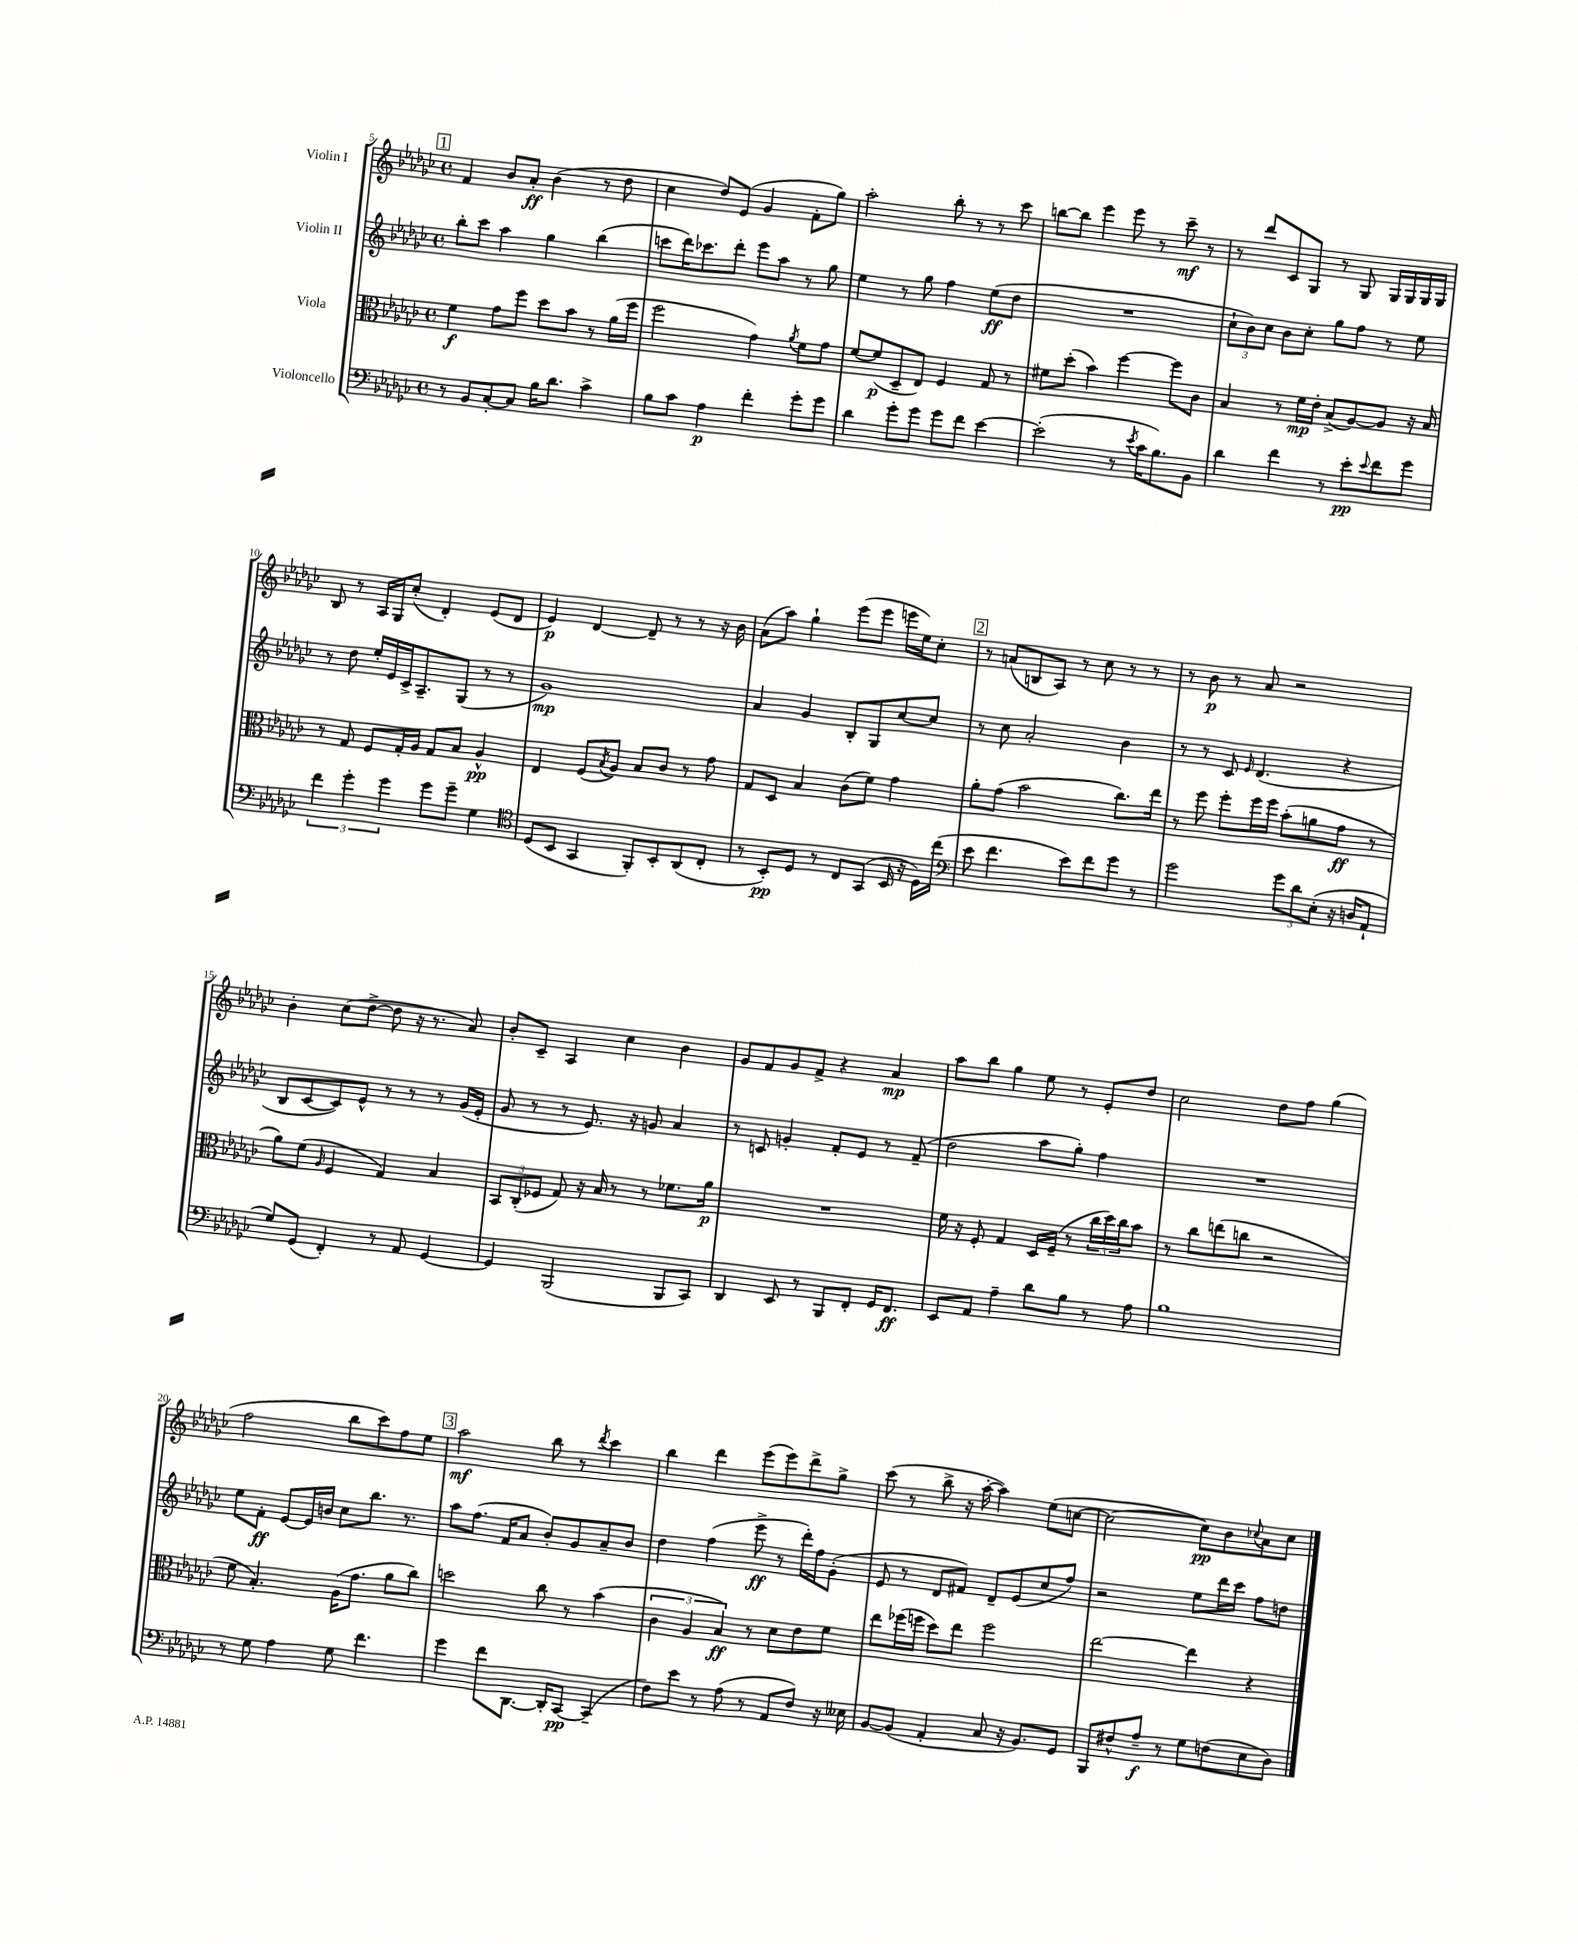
<<
\new StaffGroup <<
\new Staff = "s0" \with { instrumentName = "Violin I" } {
    \clef treble \key ges \major \defaultTimeSignature \time 4/4
    \mark \markup { \box "1" } f'4 bes'8 aes'8-.\ff bes'4( r8 des''8 |
    ces''4 des''8) ees'8( ges'4 f'8-. ges''8) |
    aes''2-. bes''8-. r8 r8 ces'''8 |
    b''8~ b''8 ees'''4 ees'''8 r8 ces'''8--\mf r8 |
    r8 des'''8 ces'8 ges8 r8 ges8 ges16 ges16 ges16 ges16 |
    bes8 r8 aes16 ges16 ces''8-.( des'4-.) ees'8( des'8 |
    ees'4\p) des'4~ des'8-- r8 r8 r16 bes'16 |
    aes'8( aes''8) ges''4-! ees'''8( ees'''8 e'''16 ees''16) ces''8-. |
    \mark \markup { \box "2" } r8 a'8( b8 aes8) r8 ces''8 r8 r8 |
    r8 bes'8\p r8 aes'8 r2 |
    bes'4-. ces''8( des''8~-> des''8 r16 r8. aes'8) |
    bes'8-. ces'8-- aes4 ces''4 bes'4 |
    ges'8 f'8 ges'8 f'8-> r4 aes'4\mp |
    aes''8 bes''8 ges''4 ees''8 r8 ees'8-. des''8 |
    ces''2 des''8 f''8 ges''4( |
    f''2 bes''8 ces'''8) f''8 ees''8 |
    \mark \markup { \box "3" } aes''2\mf bes''8 r8 \acciaccatura { des'''8 } ces'''4 |
    bes''4 des'''4 ees'''8( ees'''8) des'''8-> ges''8-> |
    ces'''8( r8 bes''8-> r16 aes''16~-. aes''4) ees''8( c''8~ |
    c''2~ c''8\pp) bes'8 \appoggiatura { ces''8 } aes'8 ces''8 \bar "|." |
}
\new Staff = "s1" \with { instrumentName = "Violin II" } {
    \clef treble \key ges \major \defaultTimeSignature \time 4/4
    \mark \markup { \box "1" } bes''8-. ces'''8 aes''4 ges''4 bes''4( |
    c'''8 des'''16) ces'''8. des'''8-. ees'''8 aes''8 r8 ges''8 |
    ees''4 r8 ges''8 f''4 ees''8\ff( des''8 |
    R1 |
    \tuplet 3/2 { ces''8-! bes'8) ces''8 } bes'8 ces''8-. ges''8 f''8 r8 ees''8 |
    r8 des''8 ees''16-. ees'16 ces'16-> aes8.-- ges8( r8 r8 |
    ges'1\mp) |
    aes'4 ges'4 bes8-. ges8 ces''8~ ces''8 |
    \mark \markup { \box "2" } r8 ces''8 aes'2-. bes'4 |
    r8 r8 ces'8 \grace { ees'16 } des'4.( r4 |
    bes8 ces'8~ ces'8) ees'8-^ r8 r8 r8 ges'16( ees'16-. |
    ges'8 r8 r8 ees'8.) r16 g'8 aes'4 |
    r8 c'8 g'4-. f'8-. ees'8 r8 f'8--( |
    des''2 aes''8 ges''8-.) f''4 |
    R1 |
    ees''8 f'8-.\ff ees'8~ ees'16 b'16 ces''8 bes''8. r8. |
    \mark \markup { \box "3" } aes''8 f''8.( f'16 aes'8 bes'8-.) ges'8 aes'8-- bes'8 |
    des''4 f''4( ees'''8->\ff r8 des'''16-.) f''16 ges'8-.( |
    ees'8 r8 des'8 fis'8) des'8-- ees'8( ces''8 f''8) |
    r2 ees''8 des'''16 ces'''16 f''8 d''8 \bar "|." |
}
\new Staff = "s2" \with { instrumentName = "Viola" } {
    \clef alto \key ges \major \defaultTimeSignature \time 4/4
    \mark \markup { \box "1" } f'4\f ges'8 f''8 des''8 bes'8 r8 aes'16( f''16 |
    f''2 ges'4) \acciaccatura { aes'8 } f'8 ges'8 |
    f'8~ f'8\p( des8-- ees8) f4 ges8 r8 |
    fis'8 des''8-.( bes'4) f''4~ f''8 ces'8 |
    bes4 r8 f'16\mp ees'16-. bes8->( aes8~) aes8 r16 bes16 |
    r8 ges8 f8 ges16-. aes16 ges8 bes8 aes4-^\pp |
    ees4 f8( \acciaccatura { bes8 } aes8) bes8 ces'8 r8 ges'8 |
    ges8 des8 bes4 ces'8( f'8) ges'4 |
    \mark \markup { \box "2" } aes'8-. ges'8( bes'2 ces''8.) ees''16 |
    r8 f''8 f''8-. f''16 f''16 bes'8-.( a'8 ges'8\ff r8 |
    aes'8) f'8( \grace { aes16 } f4 ges4) bes4 |
    \tuplet 3/2 { bes,8 ces8-.( fes8 } ges8) r16 bes16 r8 r8 fes'8. aes'16\p |
    R1 |
    f'16 r16 f8-. ges4 des16 f16--( r8 \tuplet 3/2 { ces''16 des''16) ces''16 } bes'8 |
    r8 ces''8 e''8( c''8 r2 |
    f'8 bes4.-.) aes16( ges'8. aes'8 ces''8) |
    \mark \markup { \box "3" } d''2 ces''8 r8 bes'4( |
    \tuplet 3/2 { ces'4 aes4 bes4\ff) } r8 des'8 ees'8 f'8 |
    ees''8 fes''16( f''16 des''8) ees''8 f''2 |
    ees''2~ ees''4 r4 \bar "|." |
}
\new Staff = "s3" \with { instrumentName = "Violoncello" } {
    \clef bass \key ges \major \defaultTimeSignature \time 4/4
    \mark \markup { \box "1" } r8 bes,8 ces8~-. ces8 bes16 des'8. ces'4-> |
    bes8 ces'8 aes4\p f'4-. ges'8-. ges'8 |
    des'4 ges'8-. ges'8 ges'8 f'8 ees'4~ |
    ees'2-.( r8 \acciaccatura { ees'8 } ces'16 bes8.) bes,8 |
    des'4 f'4 r8 ees'8-.\pp \appoggiatura { ees'8 } f'8 ges'8 |
    \tuplet 3/2 { f'4 ges'4-. ges'4 } ges'8 ges'8-- ges4 |
    \clef tenor des8( bes,8 ges,4 f,8-.) bes,8-. aes,8( ces8-. |
    r8 bes,8-.\pp) des8 r8 ces8 ges,8( bes,16 r16 des16) ces''16( |
    \mark \markup { \box "2" } \clef bass ees'8 f'4. ees'8) f'8 ges'8 r8 |
    ges'2 \tuplet 3/2 { ges'8 des'8 ees8-.( } r16 d16 aes,8-! |
    ges8) ges,8( f,4-.) r8 aes,8 ges,4~ |
    ges,4 bes,,2( bes,,8 ces,8) |
    des,4 ees,8 r8 bes,,8 f,8-. ges,16 f,8.\ff |
    ees,8 aes,8 aes4-- des'8 bes8 r8 aes8 |
    bes1 |
    r8 ges8 aes4 ges8 f'4. |
    \mark \markup { \box "3" } ges'4 f'8 des,8.~ des,16-. ces,8~\pp ces,4--( |
    f8) ees'8 r8 aes8( r8 aes,8 f8) r16 eeses16 |
    bes,8~ bes,8( aes,4-. ces8 r16 bes,8.) ges,8 |
    bes,,8 fis8-^ aes8--\f r8 ges8 f8( ees8 des8) \bar "|." |
}
>>
>>
\layout { \context { \Score currentBarNumber = #5 } }
